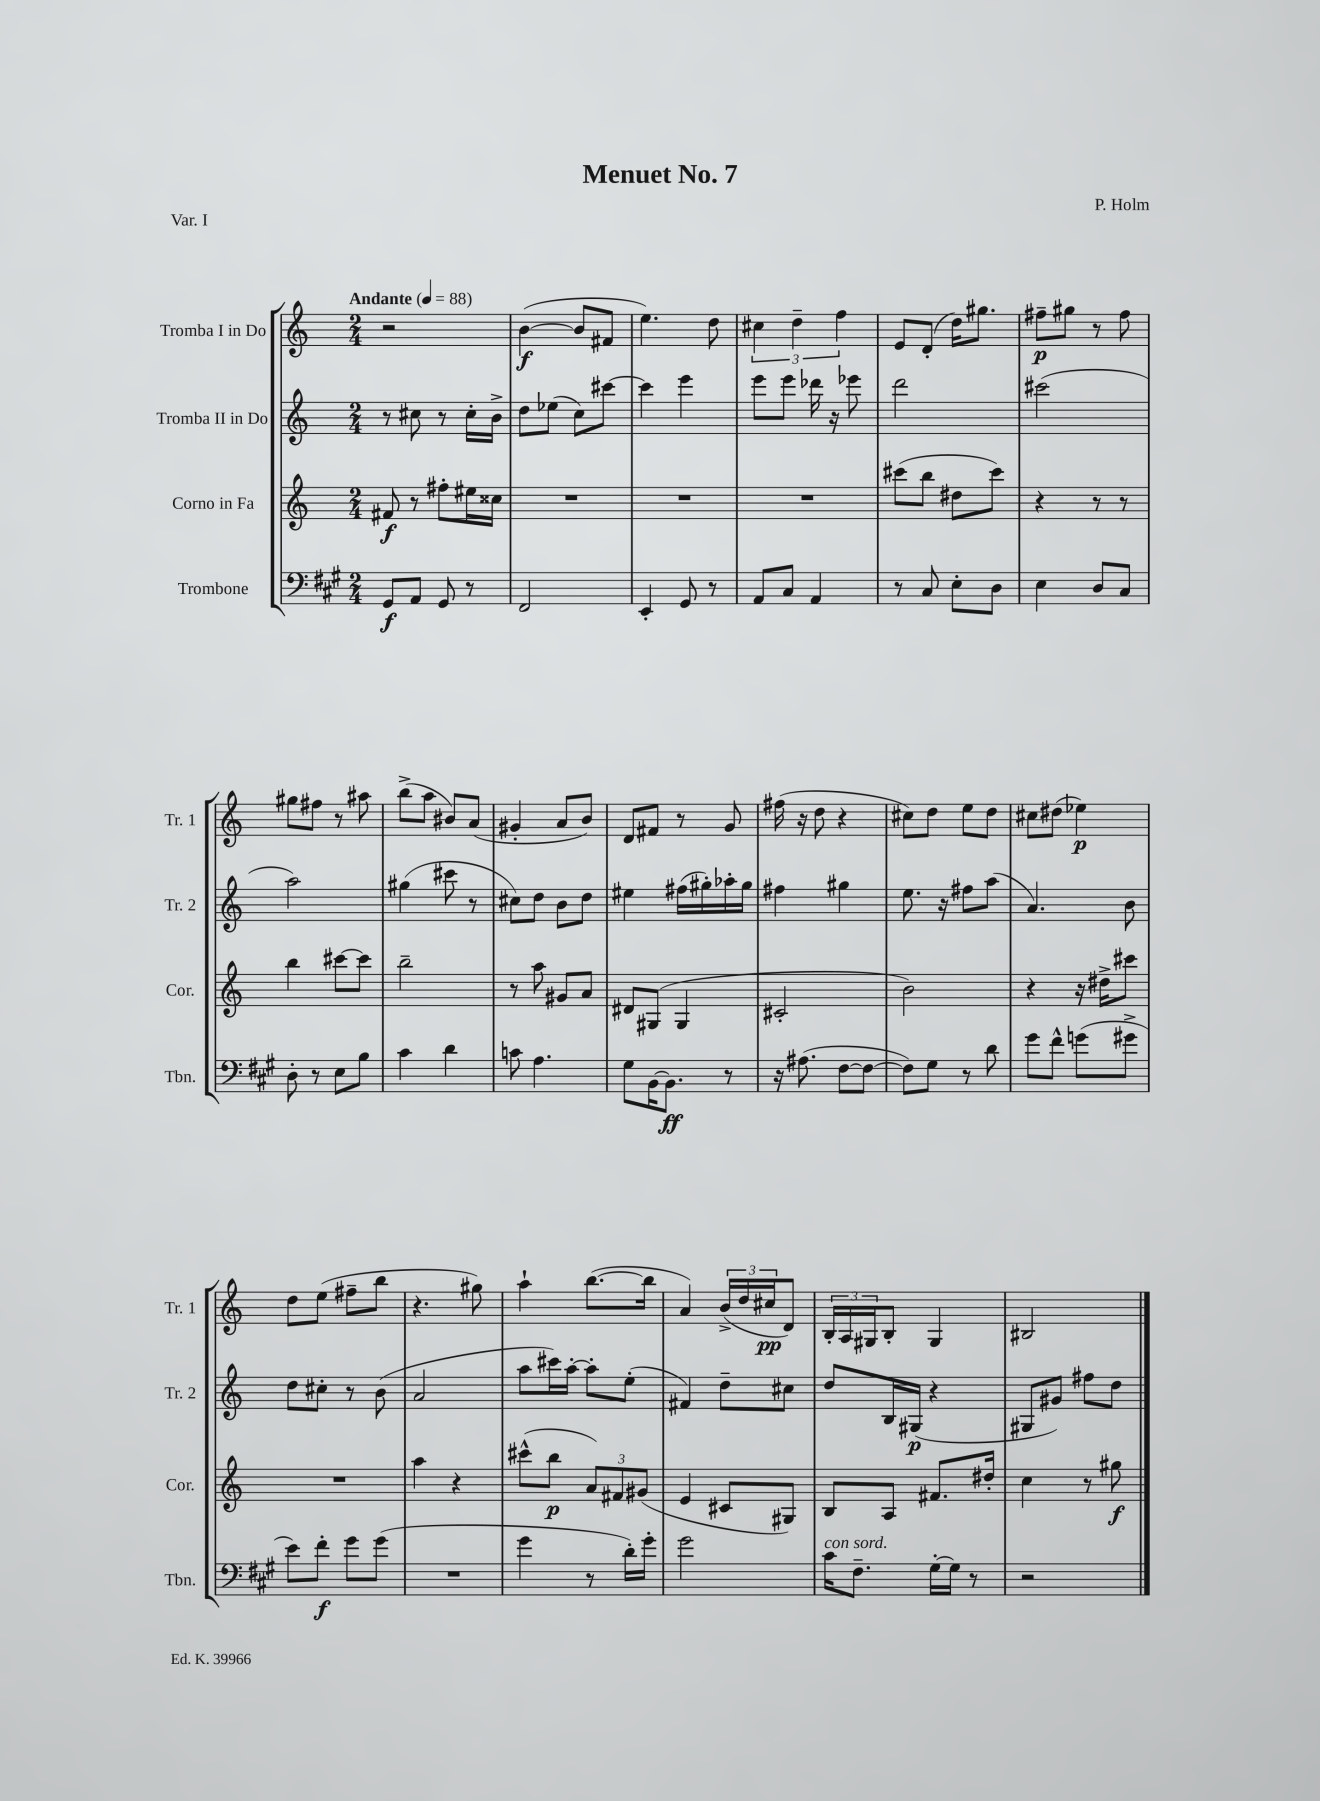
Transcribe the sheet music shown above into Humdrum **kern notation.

**kern	**dynam	**kern	**dynam	**kern	**dynam	**kern	**dynam
*part4	*part4	*part3	*part3	*part2	*part2	*part1	*part1
*staff4	*staff4	*staff3	*staff3	*staff2	*staff2	*staff1	*staff1
*I"Trombone	*	*I"Corno in Fa	*	*I"Tromba II in Do	*	*I"Tromba I in Do	*
*I'Tbn.	*	*I'Cor.	*	*I'Tr. 2	*	*I'Tr. 1	*
*clefF4	*	*clefG2	*	*clefG2	*	*clefG2	*
*k[f#c#g#]	*	*k[]	*	*k[]	*	*k[]	*
*M2/4	*	*M2/4	*	*M2/4	*	*M2/4	*
*MM88	*	*MM88	*	*MM88	*	*MM88	*
=1	=1	=1	=1	=1	=1	=1	=1
!	!	!	!	!	!	!LO:TX:a:B:t=Andante	!
8GG#/L	f	8f#X/	f	8r	.	2r	.
8AA/J	.	8r	.	8cc#X\	.	.	.
8GG#/	.	8ff#X'\L	.	8r	.	.	.
8r	.	16ee#X\L	.	16cc#'\LL	.	.	.
.	.	16cc##X\JJ	.	16b^\JJ	.	.	.
=2	=2	=2	=2	=2	=2	=2	=2
2FF#/	.	2r	.	8dd\L	.	([4b\	f
.	.	.	.	(8ee-X\J	.	.	.
.	.	.	.	8cc\L)	.	8b/L]	.
.	.	.	.	[8ccc#X\J	.	8f#X/J	.
=3	=3	=3	=3	=3	=3	=3	=3
4EE'/	.	2r	.	4ccc#\]	.	4.ee\)	.
8GG#/	.	.	.	4eee\	.	.	.
8r	.	.	.	.	.	8dd\	.
=4	=4	=4	=4	=4	=4	=4	=4
8AA/L	.	2r	.	8eee\L	.	6cc#X\	.
8C#/J	.	.	.	8eee\J	.	.	.
.	.	.	.	.	.	6dd~\	.
4AA/	.	.	.	16ddd-X\	.	.	.
.	.	.	.	16r	.	.	.
.	.	.	.	.	.	6ff\	.
.	.	.	.	8eee-X\	.	.	.
=5	=5	=5	=5	=5	=5	=5	=5
8r	.	(8ccc#X\L	.	2ddd\	.	8e/L	.
8C#/	.	8bb\J	.	.	.	(8d'/J	.
8E'\L	.	8dd#X\L	.	.	.	16dd\KL)	.
.	.	.	.	.	.	8.gg#X\J	.
8D\J	.	8ccc#\J)	.	.	.	.	.
=6	=6	=6	=6	=6	=6	=6	=6
4E\	.	4r	.	(2ccc#X\	.	8ff#X~\L	p
.	.	.	.	.	.	8gg#X\J	.
8D/L	.	8r	.	.	.	8r	.
8C#/J	.	8r	.	.	.	8ff#\	.
!!LO:LB:g=z
=7	=7	=7	=7	=7	=7	=7	=7
8D'\	.	4bb\	.	2aa\)	.	8gg#X\L	.
8r	.	.	.	.	.	8ff#X\J	.
8E\L	.	[8ccc#X\L	.	.	.	8r	.
8B\J	.	8ccc#\J]	.	.	.	8aa#X\	.
=8	=8	=8	=8	=8	=8	=8	=8
4c#\	.	2bb~\	.	(4gg#X\	.	(8bb^\L	.
.	.	.	.	.	.	8aa\J	.
4d\	.	.	.	8ccc#X\	.	8b#X/L)	.
.	.	.	.	8r	.	(8a/J	.
=9	=9	=9	=9	=9	=9	=9	=9
8cn\	.	8r	.	8cc#X\L)	.	4g#X'/	.
4.A\	.	8aa\	.	8dd\J	.	.	.
.	.	8g#X/L	.	8b\L	.	8a/L	.
.	.	8a/J	.	8dd\J	.	8b/J)	.
=10	=10	=10	=10	=10	=10	=10	=10
8G#\L	.	8d#X/L	.	4ee#X\	.	8d/L	.
[16BB\K	.	(8G#X/J	.	.	.	8f#X/J	.
8.BB\J]	ff	.	.	.	.	.	.
.	.	4G#/	.	(16ff#X\LL	.	8r	.
.	.	.	.	16gg#X'\)	.	.	.
8r	.	.	.	16aa-X'\	.	8g/	.
.	.	.	.	16gg#\JJ	.	.	.
=11	=11	=11	=11	=11	=11	=11	=11
16r	.	2c#X'/	.	4ff#X\	.	(16ff#X\	.
(8.A#X\	.	.	.	.	.	16r	.
.	.	.	.	.	.	8dd\	.
[8F#\L	.	.	.	4gg#X\	.	4r	.
8F#\J_	.	.	.	.	.	.	.
=12	=12	=12	=12	=12	=12	=12	=12
8F#\L])	.	2b\)	.	8.ee\	.	8cc#X\L)	.
8G#\J	.	.	.	.	.	8dd\J	.
.	.	.	.	16r	.	.	.
8r	.	.	.	8ff#X\L	.	8ee\L	.
8d\	.	.	.	(8aa\J	.	8dd\J	.
=13	=13	=13	=13	=13	=13	=13	=13
8g#\L	.	4r	.	4.a/)	.	8cc#X\L	.
8f#^^\J	.	.	.	.	.	(8dd#X\J	.
(8gn\L	.	16r	.	.	.	4ee-X\)	p
.	.	16dd#X^\KL	.	.	.	.	.
8g#X^\J	.	8ccc#X\J	.	8b\	.	.	.
!!LO:LB:g=z
=14	=14	=14	=14	=14	=14	=14	=14
8e\L)	.	2r	.	8dd\L	.	8dd\L	.
8f#'\J	f	.	.	8cc#X'\J	.	(8ee\J	.
8g#\L	.	.	.	8r	.	8ff#X~\L	.
(8g#\J	.	.	.	(8b\	.	8bb\J	.
=15	=15	=15	=15	=15	=15	=15	=15
2r	.	4aa\	.	2a/	.	4.r	.
.	.	4r	.	.	.	.	.
.	.	.	.	.	.	8gg#X\)	.
=16	=16	=16	=16	=16	=16	=16	=16
4g#\	.	(8ccc#X^^\L	.	8aa\L	.	4aa`\	.
.	.	8bb\J	p	16ccc#X\L)	.	.	.
.	.	.	.	[16aa'\JJ	.	.	.
8r	.	12a/L)	.	8aa'\L]	.	([8.bb\L	.
.	.	12f#X/	.	.	.	.	.
16d'\LL)	.	.	.	(8ee'\J	.	.	.
.	.	(12g#X/J	.	.	.	.	.
16g#'\JJ	.	.	.	.	.	16bb\Jk]	.
=17	=17	=17	=17	=17	=17	=17	=17
2g#\	.	4e/	.	4f#X/)	.	4a/)	.
.	.	8c#X/L	.	8dd~\L	.	(24b^/LL	.
.	.	.	.	.	.	24dd/	.
.	.	.	.	.	.	24cc#X/J	pp
.	.	8G#X/J)	.	8cc#X\J	.	8d/J)	.
=18	=18	=18	=18	=18	=18	=18	=18
!LO:TX:a:i:t=con sord.	!	!	!	!	!	!	!
16c#\KL	.	8B/L	.	8dd/L	.	24B'/LL	.
.	.	.	.	.	.	24A/	.
8.F#~\J	.	.	.	.	.	.	.
.	.	.	.	.	.	24G#X/J	.
.	.	8A/J	.	16B/L	.	8B'/J	.
.	.	.	.	(16G#X/JJ	p	.	.
[16G#'\LL	.	8.f#X/L	.	4r	.	4G#/	.
16G#\JJ]	.	.	.	.	.	.	.
8r	.	.	.	.	.	.	.
.	.	16dd#X'/Jk	.	.	.	.	.
=19	=19	=19	=19	=19	=19	=19	=19
2r	.	4cc\	.	8G#X/L	.	2B#X/	.
.	.	.	.	8g#X/J)	.	.	.
.	.	8r	.	8ff#X\L	.	.	.
.	.	8gg#X\	f	8dd\J	.	.	.
==	==	==	==	==	==	==	==
*-	*-	*-	*-	*-	*-	*-	*-
